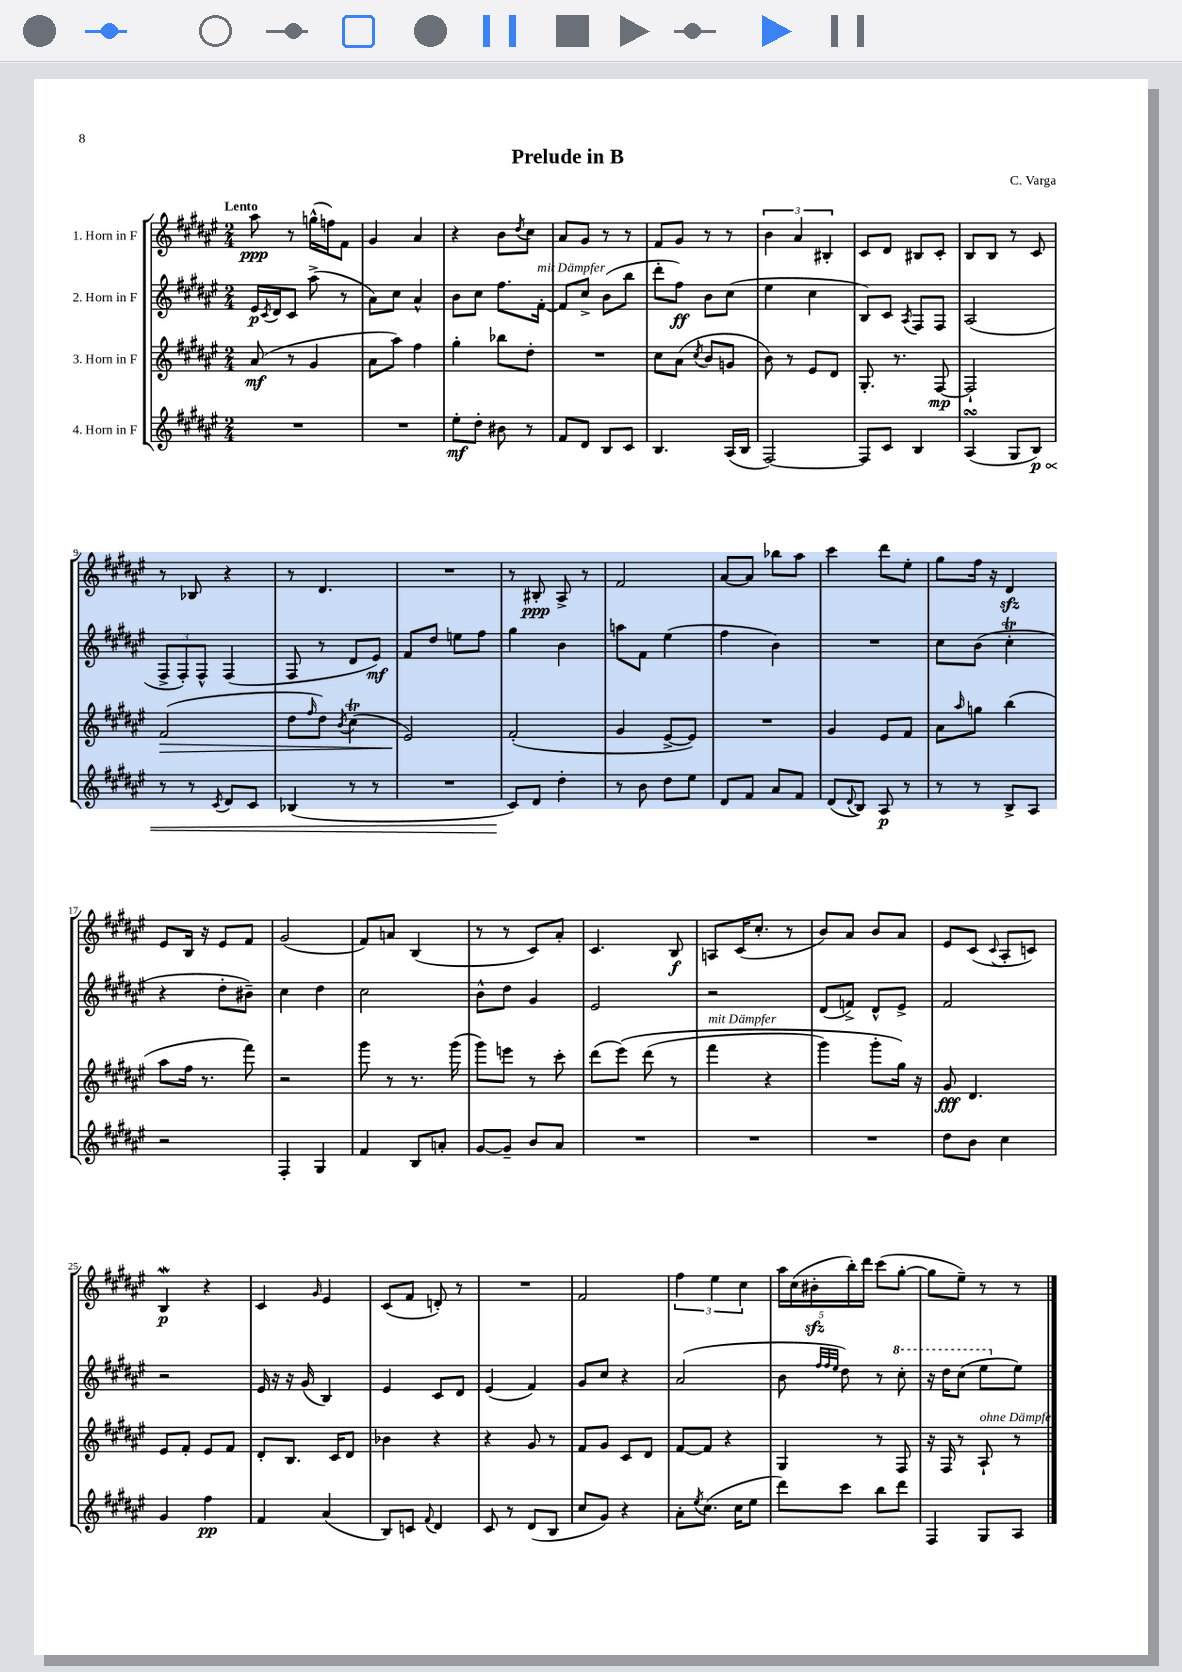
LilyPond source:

\header { title = "Prelude in B" composer = "C. Varga" }
<<
\new StaffGroup <<
\new Staff = "s0" \with { instrumentName = "1. Horn in F" } {
    \clef treble \key fis \major \numericTimeSignature \time 2/4 \tempo "Lento"
    ais''8\ppp r8 g''16-^( f''16) fis'8 |
    gis'4 ais'4 |
    r4 b'8 \acciaccatura { dis''8 } cis''8 |
    ais'8 gis'8 r8 r8 |
    fis'8 gis'8 r8 r8 |
    \tuplet 3/2 { b'4 ais'4 bis4-. } |
    cis'8 dis'8 bis8 cis'8-. |
    b8 b8 r8 cis'8 |
    r8 bes8 r4 |
    r8 dis'4. |
    R2 |
    r8 bis8-.\ppp ais8-> r8 |
    fis'2 |
    ais'8~ ais'8 bes''8 ais''8 |
    cis'''4 dis'''8 eis''8-. |
    gis''8 fis''16 r16 dis'4\sfz |
    eis'8 b16 r16 eis'8 fis'8 |
    gis'2( |
    fis'8) a'8 b4( |
    r8 r8 cis'8) ais'8-. |
    cis'4. b8\f |
    a8 cis'16( cis''8.-. r8 |
    b'8) ais'8 b'8 ais'8 |
    eis'8 cis'8( \appoggiatura { cis'8 } ais8-. c'8) |
    b4\mordent\p r4 |
    cis'4 \grace { gis'16 } eis'4 |
    cis'8( fis'8 d'8-.) r8 |
    R2 |
    fis'2 |
    \tuplet 3/2 { fis''4 eis''4 cis''4 } |
    \tuplet 5/4 { ais''16 cis''16( bis'16-.\sfz b''16-.) dis'''16 } cis'''8( gis''8~-. |
    gis''8 eis''8--) r8 r8 \bar "|." |
}
\new Staff = "s1" \with { instrumentName = "2. Horn in F" } {
    \clef treble \key fis \major \numericTimeSignature \time 2/4
    eis'16\p \acciaccatura { cis'8 } dis'16 cis'8 ais''8->( r8 |
    ais'8) cis''8 ais'4-^ |
    b'8 cis''8 fis''8. fis'16~-.^\markup { \italic "mit Dämpfer" } |
    fis'8 cis''8-> b'8( b''8 |
    dis'''8-. fis''8\ff) b'8 cis''8( |
    eis''4 cis''4 |
    b8) cis'8 \acciaccatura { ais8 } fis8 fis8 |
    ais2( |
    \tuplet 3/2 { fis8-> fis8-.) fis8-^ } fis4( |
    fis8 r8 dis'8 eis'8\mf) |
    fis'8 dis''8 e''8 fis''8 |
    gis''4 b'4 |
    a''8 fis'8 eis''4( |
    fis''4 b'4) |
    R2 |
    cis''8 b'8( cis''4-.\trill |
    r4 dis''8-. bis'8--) |
    cis''4 dis''4 |
    cis''2 |
    b'8-^ dis''8 gis'4 |
    eis'2 |
    r2 |
    dis'8( f'8->) dis'8-^ eis'8-> |
    fis'2 |
    r2 |
    eis'16 r16 r16 gis'16( b4) |
    eis'4 cis'8 dis'8 |
    eis'4( fis'4) |
    gis'8 cis''8 r4 |
    ais'2( |
    b'8 \grace { fis''32 fis''32 eis''32 } dis''8) r8 \ottava #1 cis'''8-. |
    r16 dis'''16 cis'''8( eis'''8 \ottava #0 eis''8) \bar "|." |
}
\new Staff = "s2" \with { instrumentName = "3. Horn in F" } {
    \clef treble \key fis \major \numericTimeSignature \time 2/4
    ais'8\mf( r8 gis'4 |
    ais'8 ais''8) fis''4 |
    gis''4-. bes''8 dis''8-. |
    R2 |
    cis''8 ais'8( \acciaccatura { cis''8 } b'8 g'8 |
    b'8) r8 eis'8 dis'8 |
    gis8.-. r8. fis8~\mp |
    fis2-! |
    fis'2\>( |
    dis''8 \grace { fis''16 } dis''8) \acciaccatura { b'8 } cis''4\trill( |
    eis'2\!) |
    fis'2-.( |
    gis'4 eis'8~-> eis'8) |
    R2 |
    gis'4 eis'8 fis'8 |
    ais'8 \grace { ais''16 } g''8 b''4( |
    ais''8 fis''16 r8. fis'''8) |
    r2 |
    gis'''8 r8 r8. gis'''16( |
    gis'''8) e'''8 r8 cis'''8-. |
    dis'''8( eis'''8)\( dis'''8( r8 |
    fis'''4^\markup { \italic "mit Dämpfer" } r4 |
    gis'''4) gis'''8-. gis''16\) r16 |
    gis'8\fff dis'4. |
    eis'8 fis'8-. eis'8 fis'8 |
    dis'8-. b8. cis'16 dis'8 |
    bes'4 r4 |
    r4 gis'8 r8 |
    fis'8 gis'8 cis'8 dis'8 |
    fis'8~ fis'8 r4 |
    gis4 r8 fis8 |
    r16 fis16 r8 ais8-!^\markup { \italic "ohne Dämpfer" } r8 \bar "|." |
}
\new Staff = "s3" \with { instrumentName = "4. Horn in F" } {
    \clef treble \key fis \major \numericTimeSignature \time 2/4
    R2 |
    R2 |
    eis''8-.\mf dis''8-. bis'8 r8 |
    fis'8 dis'8 b8 cis'8 |
    b4. ais16( b16 |
    fis2~) |
    fis8 cis'8 b4 |
    ais4\turn( gis8 \once \override Hairpin.circled-tip = ##t b8\p\<) |
    r8 r8 \acciaccatura { cis'8 } dis'8 cis'8 |
    bes4( r8 r8 |
    R2 |
    cis'8\!) dis'8 dis''4-. |
    r8 b'8 dis''8 eis''8 |
    dis'8 fis'8 ais'8 fis'8 |
    dis'8( \appoggiatura { dis'8 } b8) ais8\p r8 |
    r8 r8 b8-> ais8 |
    r2 |
    fis4-. gis4 |
    fis'4 b8 a'8-. |
    gis'8~ gis'8-- b'8 ais'8 |
    R2 |
    R2 |
    R2 |
    dis''8 b'8 cis''4 |
    gis'4 fis''4\pp |
    fis'4 ais'4( |
    b8) c'8 \appoggiatura { fis'8 } dis'4 |
    cis'8 r8 dis'8( b8 |
    cis''8 gis'8) r4 |
    ais'8-. \acciaccatura { eis''8 } cis''8.( cis''16 eis''8 |
    dis'''8) cis'''8 b''8 dis'''8 |
    fis4 gis8 ais8 \bar "|." |
}
>>
>>
